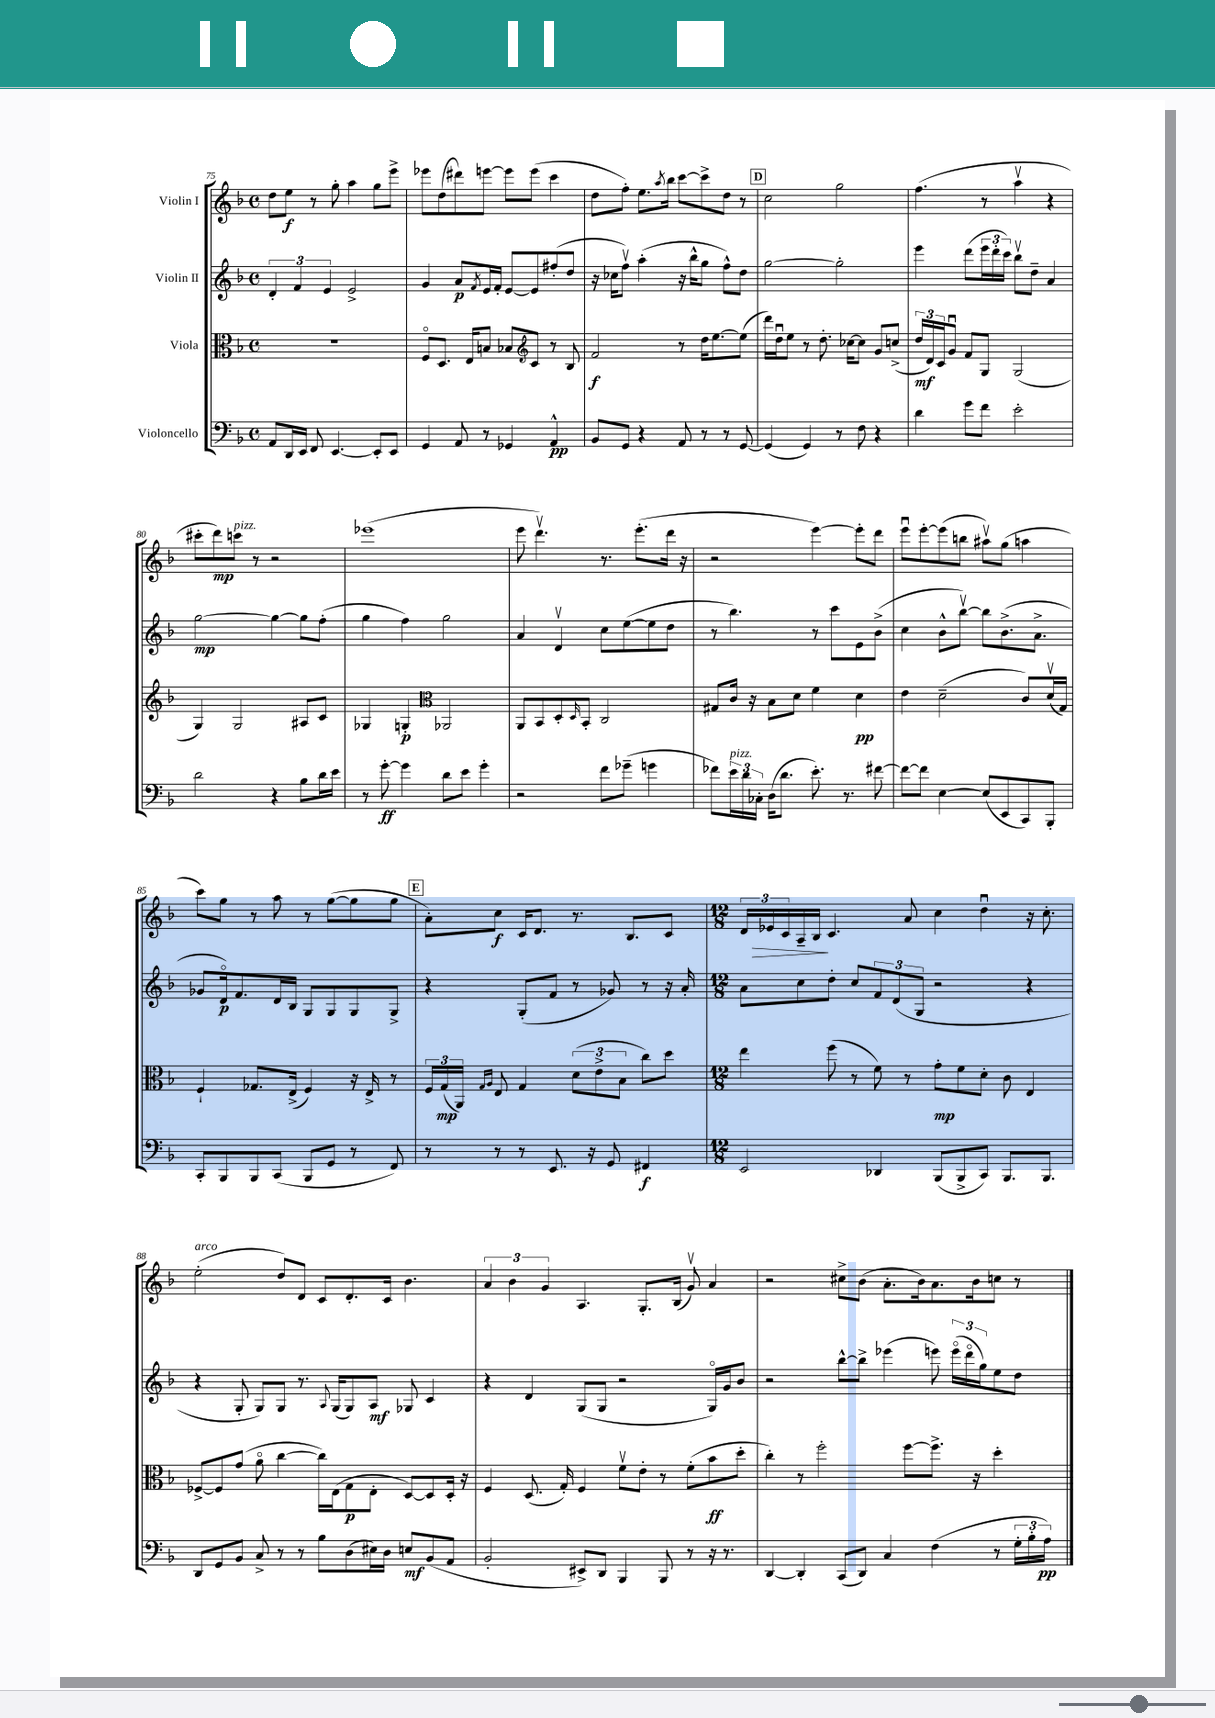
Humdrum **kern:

**kern	**dynam	**kern	**dynam	**kern	**dynam	**kern	**dynam
*part4	*part4	*part3	*part3	*part2	*part2	*part1	*part1
*staff4	*staff4	*staff3	*staff3	*staff2	*staff2	*staff1	*staff1
*I"Violoncello	*	*I"Viola	*	*I"Violin II	*	*I"Violin I	*
*clefF4	*	*clefC3	*	*clefG2	*	*clefG2	*
*k[b-]	*	*k[b-]	*	*k[b-]	*	*k[b-]	*
*M4/4	*	*M4/4	*	*M4/4	*	*M4/4	*
*met(c)	*	*met(c)	*	*met(c)	*	*met(c)	*
=75	=75	=75	=75	=75	=75	=75	=75
8AA/L	.	1r	.	6d'/	.	8dd\L	.
16DD/L	.	.	.	.	.	8ee\J	f
.	.	.	.	6f/	.	.	.
16EE/JJ	.	.	.	.	.	.	.
8FF/	.	.	.	.	.	8r	.
.	.	.	.	6e/	.	.	.
[4.EE/	.	.	.	.	.	8gg'\	.
.	.	.	.	2e^/	.	4aa\	.
8EE'/L]	.	.	.	.	.	8gg\L	.
8EE/J	.	.	.	.	.	8eee^\J	.
=76	=76	=76	=76	=76	=76	=76	=76
4GG/	.	8F/L	.	4g/	.	8eee-X\L	.
.	.	8.D/J	.	.	.	(8dd\	.
8AA/	.	.	.	8a/L	p	8ddd#X\)	.
.	.	16E/KL	.	.	.	.	.
.	.	.	.	8qf/	.	.	.
8r	.	8Bn/J	.	16e/L	.	[8eeen\J	.
.	.	.	.	16f'/JJ	.	.	.
4GG-X/	.	8B-X/L	.	[8e/L	.	8eee\L]	.
.	.	8c/J	.	8e/]	.	(8eee\J	.
4AA^^/	pp	8r	.	(8ff#X'/	.	4ccc\	.
.	.	8B-/	.	8dd/J	.	.	.
=77	=77	=77	=77	=77	=77	=77	=77
*	*	*clefG2	*	*	*	*	*
8BB-/L	.	2f/	f	16r	.	8dd\L	.
.	.	.	.	16cc-X\KL	.	.	.
8GG/J	.	.	.	8ffv\J)	.	8ff'\J)	.
4r	.	.	.	(4aa'\	.	8.ee\L	.
.	.	.	.	.	.	8qaa/	.
.	.	.	.	.	.	16bb-\Jk	.
8AA/	.	8r	.	16r	.	[8ccc\L	.
.	.	.	.	16bb-^^\KL	.	.	.
8r	.	16dd\KL	.	8gg\J	.	8ccc^\]	.
.	.	[8.ee\	.	.	.	.	.
8r	.	.	.	8ff^^\L)	.	8dd\J	.
[8GG/	.	(8ee\J]	.	8dd\J	.	8r	.
!!LO:REH:place=s1:t=D
=78	=78	=78	=78	=78	=78	=78	=78
(4GG/]	.	16ddd\LL)	.	[2gg\	.	2cc\	.
.	.	16ddu\J	.	.	.	.	.
.	.	8ee\J	.	.	.	.	.
4GG/)	.	8r	.	.	.	.	.
.	.	8.dd'\	.	.	.	.	.
8r	.	.	.	2gg'\]	.	2gg\	.
.	.	[16cc-X\KL	.	.	.	.	.
8F\	.	8cc-\J]	.	.	.	.	.
4r	.	8g/L	.	.	.	.	.
.	.	(8ccn^/J	.	.	.	.	.
=79	=79	=79	=79	=79	=79	=79	=79
4d\	.	24dd/LL	mf	4eee\	.	(4.ff\	.
.	.	24d/)	.	.	.	.	.
.	.	24c/J	.	.	.	.	.
.	.	8gu/J	.	.	.	.	.
8g\L	.	8f/L	.	(8ddd\L	.	.	.
8f\J	.	8G/J	.	24eee\L	.	8r	.
.	.	.	.	24ddd'\	.	.	.
.	.	.	.	24ccc\JJ)	.	.	.
2e'\	.	(2G/	.	8bb-v\L	.	4aav\	.
.	.	.	.	8dd~\J	.	.	.
.	.	.	.	4a/	.	4r	.
!!LO:LB:g=z
=80	=80	=80	=80	=80	=80	=80	=80
2d\	.	4G/)	.	[2gg\	mp	8ccc#X'\L	.
.	.	.	.	.	.	8ddd\)	mp
!	!	!	!	!	!	!LO:TX:a:i:t=pizz.	!
.	.	2G/	.	.	.	8cccn\J	.
.	.	.	.	.	.	8r	.
4r	.	.	.	4gg\_	.	2r	.
8B-\L	.	8A#X/L	.	8gg\L]	.	.	.
16d\L	.	8c/J	.	(8ff'\J	.	.	.
16e\JJ	.	.	.	.	.	.	.
=81	=81	=81	=81	=81	=81	=81	=81
8r	.	4G-X/	.	4gg\	.	(1eee-X	.
[8g'\	ff	.	.	.	.	.	.
4g\]	.	4Gn'/	p	4ff\)	.	.	.
*	*	*clefC3	*	*	*	*	*
8d\L	.	2AA-X/	.	2gg\	.	.	.
8e\J	.	.	.	.	.	.	.
4g'\	.	.	.	.	.	.	.
=82	=82	=82	=82	=82	=82	=82	=82
2r	.	8AA/L	.	4a/	.	8eee\	.
.	.	8BB-/	.	.	.	4.dddv\)	.
.	.	8D'/	.	4dv/	.	.	.
.	.	16qqD/	.	.	.	.	.
.	.	8BB-'/J	.	.	.	.	.
8f\L	.	2C/	.	8cc\L	.	8.r	.
(8g-X~\J	.	.	.	([8ee\	.	.	.
.	.	.	.	.	.	(8.eee'\L	.
4gn\	.	.	.	8ee\]	.	.	.
.	.	.	.	8dd\J	.	16ddd\Jk	.
.	.	.	.	.	.	16r	.
=83	=83	=83	=83	=83	=83	=83	=83
8f-X\L)	.	8G#X/L	.	8r	.	2r	.
!LO:TX:a:i:t=pizz.	!	!	!	!	!	!	!
24e\L	.	16c/Jk	.	4.bb-\)	.	.	.
24d\	.	.	.	.	.	.	.
.	.	16r	.	.	.	.	.
24C-X'\JJ	.	.	.	.	.	.	.
(16D\KL	.	8B-\L	.	.	.	.	.
8.d\J	.	.	.	.	.	.	.
.	.	8d\J	.	.	.	.	.
8.e'\)	.	4f\	.	8r	.	[4eee\)	.
.	.	.	.	8ccc\L	.	.	.
8.r	.	.	.	.	.	.	.
.	.	4d\	pp	8e\	.	8eee'\L]	.
[8f#X\	.	.	.	(8b-^\J	.	8ddd\J	.
=84	=84	=84	=84	=84	=84	=84	=84
8f#\L_	.	4e\	.	4cc\	.	8eeeu\L	.
8f#\J]	.	.	.	.	.	[8eee'\	.
[4E\	.	(2d~\	.	8b-^^\L	.	(8eee\]	.
.	.	.	.	[8bb-v\J)	.	8bbn\J	.
(8E/L]	.	.	.	8bb-\L]	.	8aa#Xv\L)	.
8EE/	.	.	.	(8.b-^\	.	(8gg\J	.
8CC/)	.	8c/L)	.	.	.	4aan\	.
.	.	.	.	8.a^\J	.	.	.
8BBB-'/J	.	(16dv/L	.	.	.	.	.
.	.	16G/JJ)	.	.	.	.	.
!!LO:LB:g=z
=85	=85	=85	=85	=85	=85	=85	=85
8CC'/L	.	4F`/	.	8g-X/L	.	8ccc\L)	.
8BBB-/	.	.	.	16d/k)	p	8gg\J	.
.	.	.	.	8.f/	.	.	.
8BBB-/	.	8.G-X/L	.	.	.	8r	.
(8CC/J	.	.	.	16d/L	.	8aa\	.
.	.	(16E^/Jk	.	16B-/JJ	.	.	.
8BBB-/L	.	4F/)	.	8G/L	.	8r	.
8GG/J	.	.	.	8G/	.	([8gg\L	.
8r	.	16r	.	8G/	.	8gg\]	.
.	.	16E^/	.	.	.	.	.
8FF/)	.	8r	.	8G^/J	.	8gg\J	.
!!LO:REH:place=s1:t=E
=86	=86	=86	=86	=86	=86	=86	=86
8r	.	24F/LL	.	4r	.	8a'\L)	.
.	.	(24G/	mp	.	.	.	.
.	.	24AA/JJ)	.	.	.	.	.
.	.	16qqG/LL	.	.	.	.	.
.	.	16qqA/JJ	.	.	.	.	.
8r	.	8E/	.	.	.	8cc\J	f
8r	.	4G/	.	(8G'/L	.	16c/KL	.
.	.	.	.	.	.	8.d/J	.
8.EE/	.	.	.	8f/J	.	.	.
.	.	(12d\L	.	8r	.	8.r	.
16r	.	.	.	.	.	.	.
.	.	12e^\	.	.	.	.	.
8GG/	.	.	.	8g-X/)	.	.	.
.	.	12B-\J	.	.	.	.	.
.	.	.	.	.	.	8.B-/L	.
4FF#X/	f	8cc\L)	.	8r	.	.	.
.	.	8dd\J	.	16r	.	8c/J	.
.	.	.	.	16a'/	.	.	.
=87	=87	=87	=87	=87	=87	=87	=87
*M12/8	*	*M12/8	*	*M12/8	*	*M12/8	*
2EE/	.	4ee\	.	8a\L	.	24d/LL	.
!	!	!	!	!	!	!	!LO:HP:b
.	.	.	.	.	.	24e-X/	>
.	.	.	.	.	.	24c/	.
.	.	.	.	8cc\	.	16A~/	.
.	.	.	.	.	.	16B-/JJ	.
.	.	(8ff\	.	8dd'\J	.	4.c/	]
.	.	8r	.	8cc/L	.	.	.
4DD-X/	.	8f\)	.	12f/	.	.	.
.	.	.	.	(12d/	.	.	.
.	.	8r	.	.	.	8a/	.
.	.	.	.	12G/J	.	.	.
(8BBB-/L	.	8g'\L	mp	2r	.	4cc\	.
8BBB-^/	.	8f\	.	.	.	.	.
8CC/J)	.	8d'\J	.	.	.	4ddu\	.
8.BBB-/L	.	8c\	.	.	.	.	.
.	.	4E/	.	4r	.	16r	.
8.BBB-/J	.	.	.	.	.	8.cc'\	.
!!LO:LB:g=z
=88	=88	=88	=88	=88	=88	=88	=88
!	!	!	!	!	!	!LO:TX:a:i:t=arco	!
8DD/L	.	[8F-X^/L	.	4r	.	(2ee'\	.
8GG/	.	8F-/]	.	.	.	.	.
8BB-/J	.	(8g/J	.	8G'/	.	.	.
8C^/	.	8a\	.	8G/L)	.	.	.
8r	.	[4cc\	.	8G/J	.	8dd/L)	.
8r	.	.	.	8.r	.	8d/J	.
8B-\L	.	16cc\LL])	.	.	.	8c/L	.
.	.	.	.	8qqA/	.	.	.
.	.	(16E\J	.	(16G/KL	.	.	.
(8D\	.	8G\	p	8G/)	.	8.d'/	.
16E#X\L)	.	8E'\J	.	8A/J	mf	.	.
16D\JJ	.	.	.	.	.	16c/Jk	.
8En/L	mf	[8D/L)	.	8G-X/	.	4.b-\	.
(8BB-/	.	8D/]	.	4c/	.	.	.
8AA/J	.	16D'/Jk	.	.	.	.	.
.	.	16r	.	.	.	.	.
=89	=89	=89	=89	=89	=89	=89	=89
2BB-'/	.	4F/	.	4r	.	6a/	.
.	.	.	.	.	.	6b-\	.
.	.	(8.D/	.	4d/	.	.	.
.	.	.	.	.	.	6g/	.
.	.	16G'/)	.	.	.	.	.
8EE#X^/L)	.	4F/	.	(8G/L	.	4.A/	.
8DD/J	.	.	.	8G/J	.	.	.
4BBB-/	.	8fv\L	.	2r	.	.	.
.	.	8e'\J	.	.	.	8.G'/L	.
8BBB-/	.	8r	.	.	.	.	.
.	.	.	.	.	.	(16B-/Jk	.
8r	.	(8f'\L	.	.	.	8gv/)	.
16r	.	8b-\	ff	16G/LL)	.	4a/	.
8.r	.	.	.	16g/J	.	.	.
.	.	8dd'\J	.	8b-/J	.	.	.
=90	=90	=90	=90	=90	=90	=90	=90
[4DD/	.	4cc'\)	.	2r	.	2r	.
4DD'/]	.	8r	.	.	.	.	.
.	.	2ff'\	.	.	.	.	.
(8CC/L	.	.	.	[8bb-^^\L	.	8cc#X^\L	.
8DD/J)	.	.	.	8bb-^\J]	.	(8b-\J	.
4C/	.	.	.	(4eee-X\	.	8.a'\L	.
.	.	[8ff\L	.	.	.	.	.
.	.	.	.	.	.	16b-\k)	.
(4F\	.	8.ff^\J]	.	8eeen\)	.	8.a\	.
.	.	.	.	(24eee\LL	.	.	.
.	.	.	.	24ddd\	.	.	.
.	.	16r	.	.	.	16b-\k	.
.	.	.	.	24gg\J)	.	.	.
8r	.	4dd'\	.	8ee\	.	8ccn\J	.
24G'\LL	.	.	.	8dd\J	.	8r	.
24B-'\	.	.	.	.	.	.	.
24A\JJ)	pp	.	.	.	.	.	.
==	==	==	==	==	==	==	==
*-	*-	*-	*-	*-	*-	*-	*-
